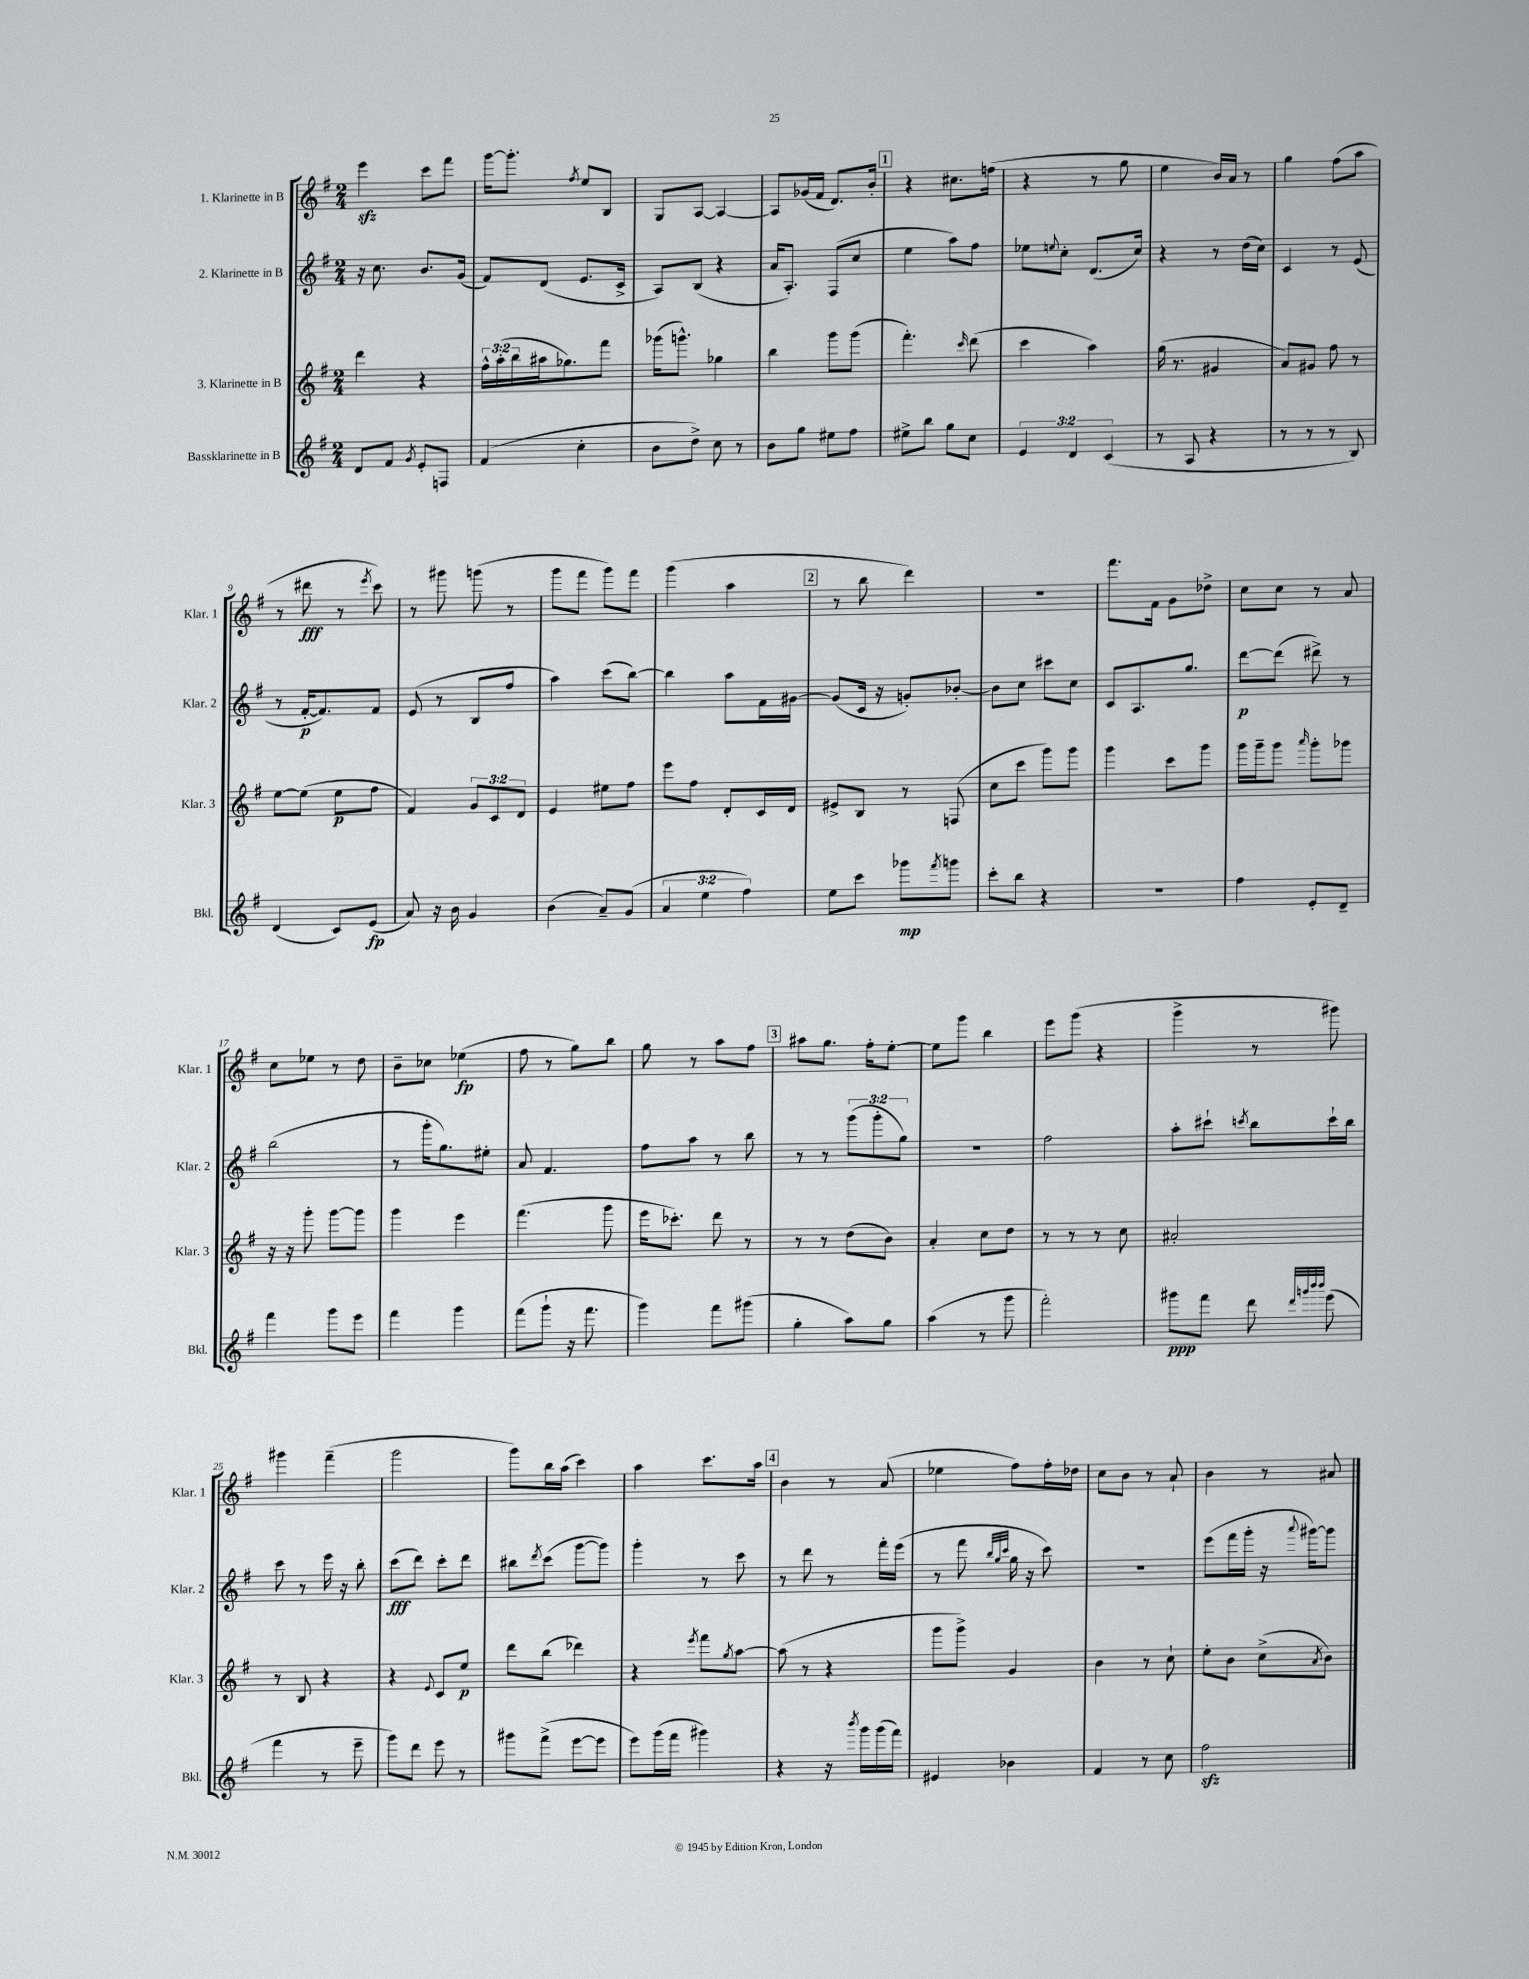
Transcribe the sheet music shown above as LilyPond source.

<<
\new StaffGroup <<
\new Staff = "s0" \with { instrumentName = "1. Klarinette in B" shortInstrumentName = "Klar. 1" } {
    \clef treble \key g \major \numericTimeSignature \time 2/4
    e'''4\sfz c'''8 fis'''8 |
    g'''16~ g'''8.-. \acciaccatura { fis''8 } e''8 b8 |
    g8 a8~ a4~ |
    a8 ges'16( fis'16 d'8.) b'16-. |
    \mark \markup { \box "1" } r4 cis''8. f''16( |
    r4 r8 g''8 |
    e''4 b'16) a'16 r8 |
    g''4 fis''8( a''8 |
    r8 dis'''8\fff r8 \acciaccatura { e'''8 } c'''8) |
    r8 gis'''8 g'''8( r8 |
    g'''8 fis'''8 g'''8) fis'''8 |
    g'''4( a''4 |
    \mark \markup { \box "2" } r8 b''8 d'''4) |
    R2 |
    fis'''8. fis'16 g'8 des''8-> |
    c''8 c''8 r8 a'8 |
    c''8 ees''8 r8 d''8 |
    b'8-- ces''8 ees''4\fp( |
    fis''8 r8 g''8) b''8 |
    g''8 r8 a''8 fis''8 |
    \mark \markup { \box "3" } ais''8 g''8. fis''16-. e''8~-. |
    e''8 g'''8 b''4 |
    e'''8 g'''8( r4 |
    g'''4-> r8 gis'''8) |
    gis'''4 fis'''4--( |
    g'''2 |
    g'''8) b''16 a''16( c'''4) |
    a''4 c'''8. a''16 |
    \mark \markup { \box "4" } b'4 r8 a'8( |
    ees''4 fis''8) fis''16-. des''16 |
    c''8 b'8 r8 a'8-! |
    b'4 r8 ais'8 \bar "|." |
}
\new Staff = "s1" \with { instrumentName = "2. Klarinette in B" shortInstrumentName = "Klar. 2" } {
    \clef treble \key g \major \numericTimeSignature \time 2/4 \override Staff.TupletNumber.text = #tuplet-number::calc-fraction-text
    r16 c''8. b'8. g'16( |
    fis'8) d'8( e'8. c'16-> |
    a8) b8( r4 |
    a'16 a8.-.) fis8( c''8 |
    \mark \markup { \box "1" } e''4 a''8) fis''8 |
    ees''8 \appoggiatura { e''8 } c''8-. d'8.( c''16) |
    r4 r8 d''16( c''16) |
    c'4 r8 e'8( |
    r8 fis'16~-.\p fis'8.) fis'8 |
    e'8( r8 b8 fis''8 |
    a''4) c'''8( b''8~) |
    b''4 a''8 fis'16 gis'16~ |
    \mark \markup { \box "2" } gis'8( c'16 r16 g'8-.) bes'8~-. |
    bes'8 c''8 cis'''8 c''8 |
    c'8 a8. g''8. |
    d'''8~\p d'''8( dis'''8->) r8 |
    b''2( |
    r8 g'''16-. g''8.) eis''8-. |
    a'8 fis'4. |
    fis''8 a''8 r8 b''8 |
    \mark \markup { \box "3" } r8 r8 \tuplet 3/2 { g'''8( g'''8-. g''8) } |
    r2 |
    fis''2 |
    a''8-. cis'''8-! \acciaccatura { c'''8 } b''8 c'''16-! b''16 |
    c'''8 r8 e'''16 r16 b''8-. |
    c'''8\fff( d'''8) c'''8-. d'''8 |
    bis''8 \acciaccatura { d'''8 } c'''8( g'''8~ g'''8) |
    g'''4-. r8 c'''8 |
    \mark \markup { \box "4" } r8 d'''8 r8 fis'''16-. e'''16( |
    r8 fis'''8 \grace { b''32 g''32 c'''32 } g''16 r16 c'''8) |
    r2 |
    e'''8( fis'''16 g'''16-. r16 \appoggiatura { a'''8 } gis'''16~) gis'''8 \bar "|." |
}
\new Staff = "s2" \with { instrumentName = "3. Klarinette in B" shortInstrumentName = "Klar. 3" } {
    \clef treble \key g \major \numericTimeSignature \time 2/4 \override Staff.TupletNumber.text = #tuplet-number::calc-fraction-text
    d'''4 r4 |
    \tuplet 3/2 { fis''16-^ a''16-.( b''16 } ais''16 ges''8.) fis'''8 |
    ges'''16( g'''8.-^) ges''4 |
    b''4 g'''8 g'''8( |
    \mark \markup { \box "1" } fis'''4.-.) \grace { c'''16 } d'''8( |
    c'''4 a''4) |
    g''16( r8. gis'4 |
    a'8) gis'8 fis''8 r8 |
    e''8~ e''8( e''8\p fis''8 |
    fis'4) \tuplet 3/2 { g'8 c'8 d'8 } |
    e'4 eis''8 fis''8 |
    e'''8 fis''8 d'8-. c'16 d'16 |
    \mark \markup { \box "2" } eis'8-> b8 r8 f8( |
    c''8 c'''8 g'''8) g'''8 |
    g'''4 c'''8 g'''8 |
    g'''16 g'''16-- g'''8 \grace { a'''16 } g'''8-. ges'''8 |
    r16 r16 g'''8-. g'''8~ g'''8 |
    g'''4 e'''4 |
    fis'''4.( g'''8 |
    e'''16 ces'''8.-.) d'''8 r8 |
    \mark \markup { \box "3" } r8 r8 d''8( b'8) |
    a'4-. c''8 d''8 |
    r8 r8 r8 c''8 |
    ais'2-. |
    r8 b8 r4 |
    r4 \appoggiatura { e'8 } c'8 e''8\p |
    d'''8 b''8( des'''4) |
    r4 \acciaccatura { e'''8 } fis'''8 \acciaccatura { g''8 } a''8~ |
    \mark \markup { \box "4" } a''8( r8 r4 |
    g'''8 g'''8->) g'4 |
    b'4 r8 c''8-! |
    e''8-. b'8 c''8->( \acciaccatura { a'8 } b'8) \bar "|." |
}
\new Staff = "s3" \with { instrumentName = "Bassklarinette in B" shortInstrumentName = "Bkl." } {
    \clef treble \key g \major \numericTimeSignature \time 2/4 \override Staff.TupletNumber.text = #tuplet-number::calc-fraction-text
    d'8 fis'8 \acciaccatura { g'8 } e'8-. f8 |
    fis'4( c''4-. |
    b'8 d''8->) c''8 r8 |
    b'8 g''8 eis''8 fis''8 |
    \mark \markup { \box "1" } eis''8-> b''8 g''8 c''8 |
    \tuplet 3/2 { e'4 d'4 c'4( } |
    r8 a8 r4 |
    r8 r8 r8 b8) |
    d'4( c'8) e'8\fp( |
    a'8) r16 b'16 g'4 |
    b'4( a'8--) g'8( |
    \tuplet 3/2 { a'4 e''4 fis''4) } |
    \mark \markup { \box "2" } e''8 c'''8 ges'''8\mp \acciaccatura { fis'''8 } g'''8 |
    c'''8-. b''8 r4 |
    R2 |
    fis''4 e'8-. d'8-- |
    fis'''4 g'''8 e'''8 |
    fis'''4 g'''4 |
    fis'''8( g'''8-! r16 fis'''8. |
    g'''4) fis'''8 gis'''8( |
    \mark \markup { \box "3" } g''4-. a''8) g''8 |
    a''4( r8 g'''8 |
    fis'''2-.) |
    gis'''8\ppp fis'''8 d'''8 \grace { d'''32 g'''32 b'''32 b'''32 } e'''8( |
    fis'''4 r8 e'''8-- |
    g'''8) d'''8 e'''8 r8 |
    gis'''8 fis'''8->( e'''8~ e'''8 |
    e'''8) g'''16( fis'''16 gis'''4) |
    \mark \markup { \box "4" } r4 r16 \acciaccatura { b'''8 } g'''16 g'''16( fis'''16) |
    eis'4 bes'4 |
    fis'4 r8 c''8 |
    fis''2\sfz \bar "|." |
}
>>
>>
